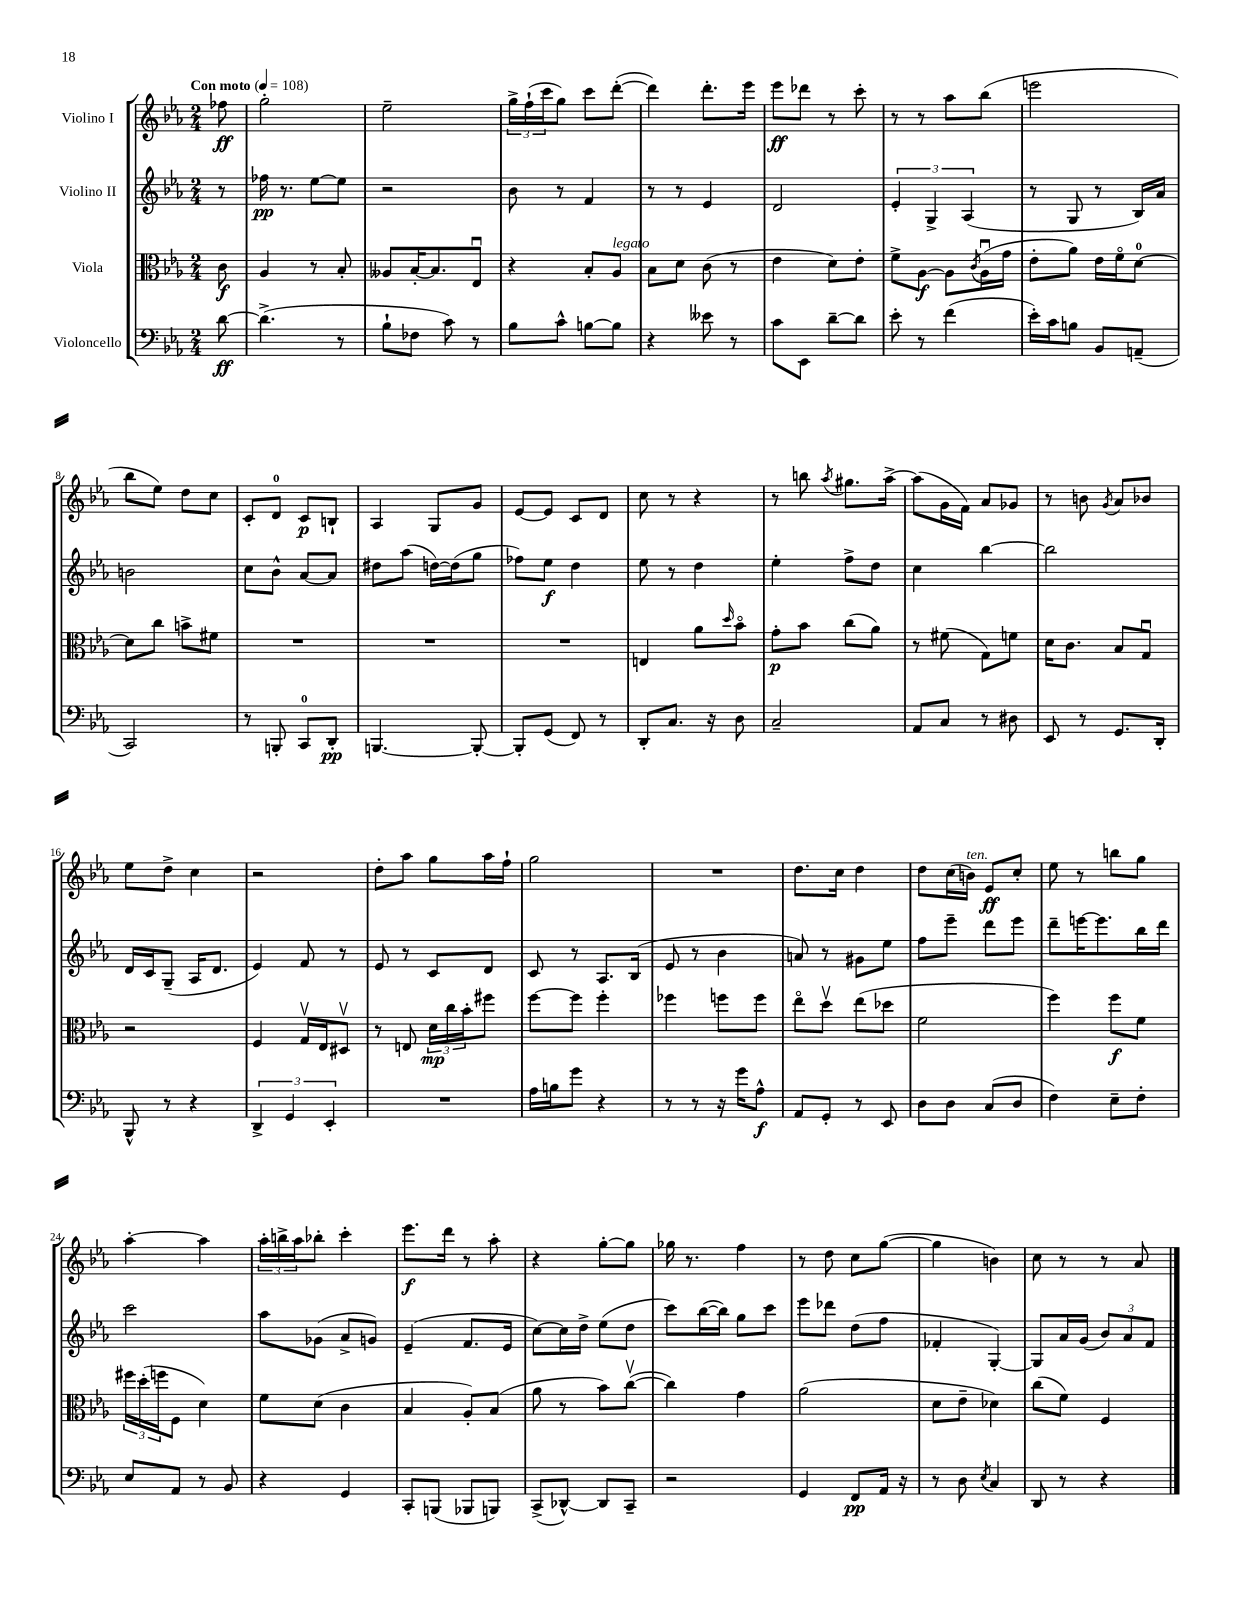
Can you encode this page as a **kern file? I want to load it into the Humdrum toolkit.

**kern	**dynam	**kern	**dynam	**kern	**dynam	**kern	**dynam
*part4	*part4	*part3	*part3	*part2	*part2	*part1	*part1
*staff4	*staff4	*staff3	*staff3	*staff2	*staff2	*staff1	*staff1
*I"Violoncello	*	*I"Viola	*	*I"Violino II	*	*I"Violino I	*
*clefF4	*	*clefC3	*	*clefG2	*	*clefG2	*
*k[b-e-a-]	*	*k[b-e-a-]	*	*k[b-e-a-]	*	*k[b-e-a-]	*
*M2/4	*	*M2/4	*	*M2/4	*	*M2/4	*
*MM108	*	*MM108	*	*MM108	*	*MM108	*
=	=	=	=	=	=	=	=
!	!	!	!	!	!	!LO:TX:a:B:t=Con moto	!
[8d\	ff	8c\	f	8r	.	8ff-X\	ff
=1	=1	=1	=1	=1	=1	=1	=1
(4.d^\]	.	4A-/	.	16ff-X\	pp	2gg'\	.
.	.	.	.	8.r	.	.	.
.	.	8r	.	[8ee-\L	.	.	.
8r	.	8B-'/	.	8ee-\J]	.	.	.
=2	=2	=2	=2	=2	=2	=2	=2
8B-`\L	.	8A--X/L	.	2r	.	2ee-~\	.
8F-X\J	.	[16B-'/K	.	.	.	.	.
.	.	8.B-/]	.	.	.	.	.
8c\)	.	.	.	.	.	.	.
8r	.	8E-u/J	.	.	.	.	.
=3	=3	=3	=3	=3	=3	=3	=3
8B-\L	.	4r	.	8b-\	.	24gg^\LL	.
.	.	.	.	.	.	(24ff`\	.
.	.	.	.	.	.	24ccc\J	.
8c^^\J	.	.	.	8r	.	8gg\J)	.
[8Bn\L	.	8B-'/L	.	4f/	.	8ccc\L	.
!	!	!LO:TX:a:i:t=legato	!	!	!	!	!
8B\J]	.	8A-/J	.	.	.	([8ddd'\J	.
=4	=4	=4	=4	=4	=4	=4	=4
4r	.	8B-\L	.	8r	.	4ddd\])	.
.	.	8d\J	.	8r	.	.	.
8e--X\	.	(8c\	.	4e-/	.	8.ddd'\L	.
8r	.	8r	.	.	.	.	.
.	.	.	.	.	.	16eee-\Jk	.
=5	=5	=5	=5	=5	=5	=5	=5
8c\L	.	4e-\	.	2d/	.	8eee-\L	ff
8EE-\J	.	.	.	.	.	8ddd-X\J	.
[8d~\L	.	8d\L)	.	.	.	8r	.
8d\J]	.	8e-'\J	.	.	.	8ccc'\	.
=6	=6	=6	=6	=6	=6	=6	=6
8e-'\	.	8f^\L	.	6e-'/	.	8r	.
8r	.	[8A-\J	f	.	.	8r	.
.	.	.	.	6G^/	.	.	.
(4f\	.	8A-\L]	.	.	.	8aa-\L	.
.	.	.	.	(6A-/	.	.	.
.	.	8qc/	.	.	.	.	.
.	.	(16A-u\L	.	.	.	(8bb-\J	.
.	.	16g\JJ	.	.	.	.	.
=7	=7	=7	=7	=7	=7	=7	=7
16e-'\LL)	.	8e-'\L	.	8r	.	2eeen\	.
16c\J	.	.	.	.	.	.	.
8Bn\J	.	8a-\J)	.	8G/	.	.	.
8BB-/L	.	16e-\LL	.	8r	.	.	.
.	.	16f\J	.	.	.	.	.
(8AAn~/J	.	[8d\J	.	16B-/LL)	.	.	.
.	.	.	.	16a-/JJ	.	.	.
!!LO:LB:g=z
=8	=8	=8	=8	=8	=8	=8	=8
2CC/)	.	8d\L]	.	2bn\	.	8bb-\L	.
.	.	8cc\J	.	.	.	8ee-\J)	.
.	.	8bn^\L	.	.	.	8dd\L	.
.	.	8f#X\J	.	.	.	8cc\J	.
=9	=9	=9	=9	=9	=9	=9	=9
8r	.	2r	.	8cc\L	.	8c'/L	.
8BBBn'/	.	.	.	8b-^^\J	.	8d/J	.
8CC/L	.	.	.	[8a-/L	.	8c/L	p
8DD'/J	pp	.	.	8a-/J]	.	8Bn`/J	.
=10	=10	=10	=10	=10	=10	=10	=10
[4.BBBn/	.	2r	.	8dd#X\L	.	4A-/	.
.	.	.	.	(8aa-\J	.	.	.
.	.	.	.	[16ddn\LL)	.	8G/L	.
.	.	.	.	(16dd\J]	.	.	.
8BBB'/_	.	.	.	8gg\J	.	8g/J	.
=11	=11	=11	=11	=11	=11	=11	=11
8BBB'/L]	.	2r	.	8ff-X\L)	.	[8e-/L	.
(8GG/J	.	.	.	8ee-\J	f	8e-/J]	.
8FF/)	.	.	.	4dd\	.	8c/L	.
8r	.	.	.	.	.	8d/J	.
=12	=12	=12	=12	=12	=12	=12	=12
8DD'/L	.	4En/	.	8ee-\	.	8cc\	.
8.C/J	.	.	.	8r	.	8r	.
.	.	8a-\L	.	4dd\	.	4r	.
16r	.	.	.	.	.	.	.
.	.	16qqdd/	.	.	.	.	.
8D\	.	8b-\J	.	.	.	.	.
=13	=13	=13	=13	=13	=13	=13	=13
2C~/	.	8g'\L	p	4ee-'\	.	8r	.
.	.	8b-\J	.	.	.	8bbn\	.
.	.	.	.	.	.	8qaa-/	.
.	.	(8cc\L	.	8ff^\L	.	8.gg#X\L	.
.	.	8a-\J)	.	8dd\J	.	.	.
.	.	.	.	.	.	[16aa-^\Jk	.
=14	=14	=14	=14	=14	=14	=14	=14
8AA-/L	.	8r	.	4cc\	.	(8aa-\L]	.
8C/J	.	(8f#X\	.	.	.	16g\L	.
.	.	.	.	.	.	16f\JJ)	.
8r	.	8G\L)	.	[4bb-\	.	8a-/L	.
8D#X\	.	8fn\J	.	.	.	8g-X/J	.
=15	=15	=15	=15	=15	=15	=15	=15
8EE-/	.	16d\KL	.	2bb-\]	.	8r	.
.	.	8.c\J	.	.	.	.	.
8r	.	.	.	.	.	8bn\	.
.	.	.	.	.	.	8qg/	.
8.GG/L	.	8B-/L	.	.	.	8a-/L	.
.	.	8Gu/J	.	.	.	8b-X/J	.
16DD'/Jk	.	.	.	.	.	.	.
!!LO:LB:g=z
=16	=16	=16	=16	=16	=16	=16	=16
8BBB-^^/	.	2r	.	16d/LL	.	8ee-\L	.
.	.	.	.	16c/J	.	.	.
8r	.	.	.	(8G~/J	.	8dd^\J	.
4r	.	.	.	16A-/KL	.	4cc\	.
.	.	.	.	8.d/J	.	.	.
=17	=17	=17	=17	=17	=17	=17	=17
6DD^/	.	4F/	.	4e-/)	.	2r	.
6GG/	.	.	.	.	.	.	.
.	.	16Gv/LL	.	8f/	.	.	.
.	.	16E-/J	.	.	.	.	.
6EE-'/	.	.	.	.	.	.	.
.	.	8D#Xv/J	.	8r	.	.	.
=18	=18	=18	=18	=18	=18	=18	=18
2r	.	8r	.	8e-/	.	8dd'\L	.
.	.	8En/	.	8r	.	8aa-\J	.
.	.	24d\LL	mp	8c/L	.	8gg\L	.
.	.	24cc\	.	.	.	.	.
.	.	24b-'\J	.	.	.	.	.
.	.	8ff#X\J	.	8d/J	.	16aa-\L	.
.	.	.	.	.	.	16ff`\JJ	.
=19	=19	=19	=19	=19	=19	=19	=19
16A-\LL	.	[8ff\L	.	8c/	.	2gg\	.
16Bn\J	.	.	.	.	.	.	.
8g\J	.	8ff\J]	.	8r	.	.	.
4r	.	4ff'\	.	8.A-/L	.	.	.
.	.	.	.	(16B-/Jk	.	.	.
=20	=20	=20	=20	=20	=20	=20	=20
8r	.	4ff-X\	.	8e-/	.	2r	.
8r	.	.	.	8r	.	.	.
16r	.	8ffn\L	.	4b-\	.	.	.
16g\KL	.	.	.	.	.	.	.
8A-^^\J	f	8ff\J	.	.	.	.	.
=21	=21	=21	=21	=21	=21	=21	=21
8AA-/L	.	8ee-\L	.	8an/)	.	8.dd\L	.
8GG'/J	.	8ddv\J	.	8r	.	.	.
.	.	.	.	.	.	16cc\Jk	.
8r	.	(8ee-\L	.	8g#X\L	.	4dd\	.
8EE-/	.	8dd-X\J	.	8ee-\J	.	.	.
=22	=22	=22	=22	=22	=22	=22	=22
8D\L	.	2f\	.	8ff\L	.	8dd\L	.
8D\J	.	.	.	8eee-~\J	.	(16cc\L	.
!	!	!	!	!	!	!LO:TX:a:i:t=ten.	!
.	.	.	.	.	.	16bn\JJ)	.
(8C/L	.	.	.	8ddd\L	.	8e-/L	ff
8D/J	.	.	.	8eee-\J	.	8cc'/J	.
=23	=23	=23	=23	=23	=23	=23	=23
4F\)	.	4ff\)	.	8ddd~\L	.	8ee-\	.
.	.	.	.	[16eeen\K	.	8r	.
.	.	.	.	8.eee\]	.	.	.
8E-~\L	.	8ff\L	f	.	.	8bbn\L	.
8F'\J	.	8f\J	.	16bb-\L	.	8gg\J	.
.	.	.	.	16ddd\JJ	.	.	.
!!LO:LB:g=z
=24	=24	=24	=24	=24	=24	=24	=24
8E-/L	.	24ff#X\LL	.	2ccc\	.	[4aa-'\	.
.	.	(24dd'\	.	.	.	.	.
.	.	24ffn\J	.	.	.	.	.
8AA-/J	.	8F\J	.	.	.	.	.
8r	.	4d\)	.	.	.	4aa-\]	.
8BB-/	.	.	.	.	.	.	.
=25	=25	=25	=25	=25	=25	=25	=25
4r	.	8f\L	.	8aa-\L	.	24aa-'\LL	.
.	.	.	.	.	.	24bbn^\	.
.	.	.	.	.	.	24aa-\J	.
.	.	(8d\J	.	(8g-X\J	.	8bb-X'\J	.
4GG/	.	4c\	.	8a-^/L	.	4ccc'\	.
.	.	.	.	8gn/J)	.	.	.
=26	=26	=26	=26	=26	=26	=26	=26
8CC'/L	.	4B-/	.	(4e-~/	.	8.eee-\L	f
(8BBBn/J	.	.	.	.	.	.	.
.	.	.	.	.	.	16ddd\Jk	.
8BBB-X/L	.	8A-'/L)	.	8.f/L	.	8r	.
8BBBn/J)	.	(8B-/J	.	.	.	8aa-'\	.
.	.	.	.	16e-/Jk	.	.	.
=27	=27	=27	=27	=27	=27	=27	=27
(8CC^/L	.	8a-\	.	[8cc\L)	.	4r	.
[8DD-X^^/J)	.	8r	.	16cc\L]	.	.	.
.	.	.	.	16dd^\JJ	.	.	.
8DD-/L]	.	8b-\L)	.	(8ee-\L	.	[8gg'\L	.
8CC~/J	.	([8ccv\J	.	8dd\J	.	8gg\J]	.
=28	=28	=28	=28	=28	=28	=28	=28
2r	.	4cc\])	.	8ccc\L)	.	16gg-X\	.
.	.	.	.	.	.	8.r	.
.	.	.	.	([16bb-\L	.	.	.
.	.	.	.	16bb-\JJ])	.	.	.
.	.	4g\	.	8gg\L	.	4ff\	.
.	.	.	.	8ccc\J	.	.	.
=29	=29	=29	=29	=29	=29	=29	=29
4GG/	.	(2a-\	.	8eee-\L	.	8r	.
.	.	.	.	8ddd-X\J	.	8dd\	.
8FF/L	pp	.	.	(8dd\L	.	8cc\L	.
16AA-/Jk	.	.	.	8ff\J	.	([8gg\J	.
16r	.	.	.	.	.	.	.
=30	=30	=30	=30	=30	=30	=30	=30
8r	.	8d\L	.	4f-X'/	.	4gg\]	.
8D\	.	8e-~\J	.	.	.	.	.
8qE-/	.	.	.	.	.	.	.
4C/	.	4d-X\)	.	[4G'/)	.	4bn\)	.
=31	=31	=31	=31	=31	=31	=31	=31
8DD/	.	(8cc\L	.	8G/L]	.	8cc\	.
8r	.	8f\J)	.	16a-/L	.	8r	.
.	.	.	.	(16g/JJ	.	.	.
4r	.	4F/	.	12b-/L)	.	8r	.
.	.	.	.	12a-/	.	.	.
.	.	.	.	.	.	8a-/	.
.	.	.	.	12f/J	.	.	.
==	==	==	==	==	==	==	==
*-	*-	*-	*-	*-	*-	*-	*-
